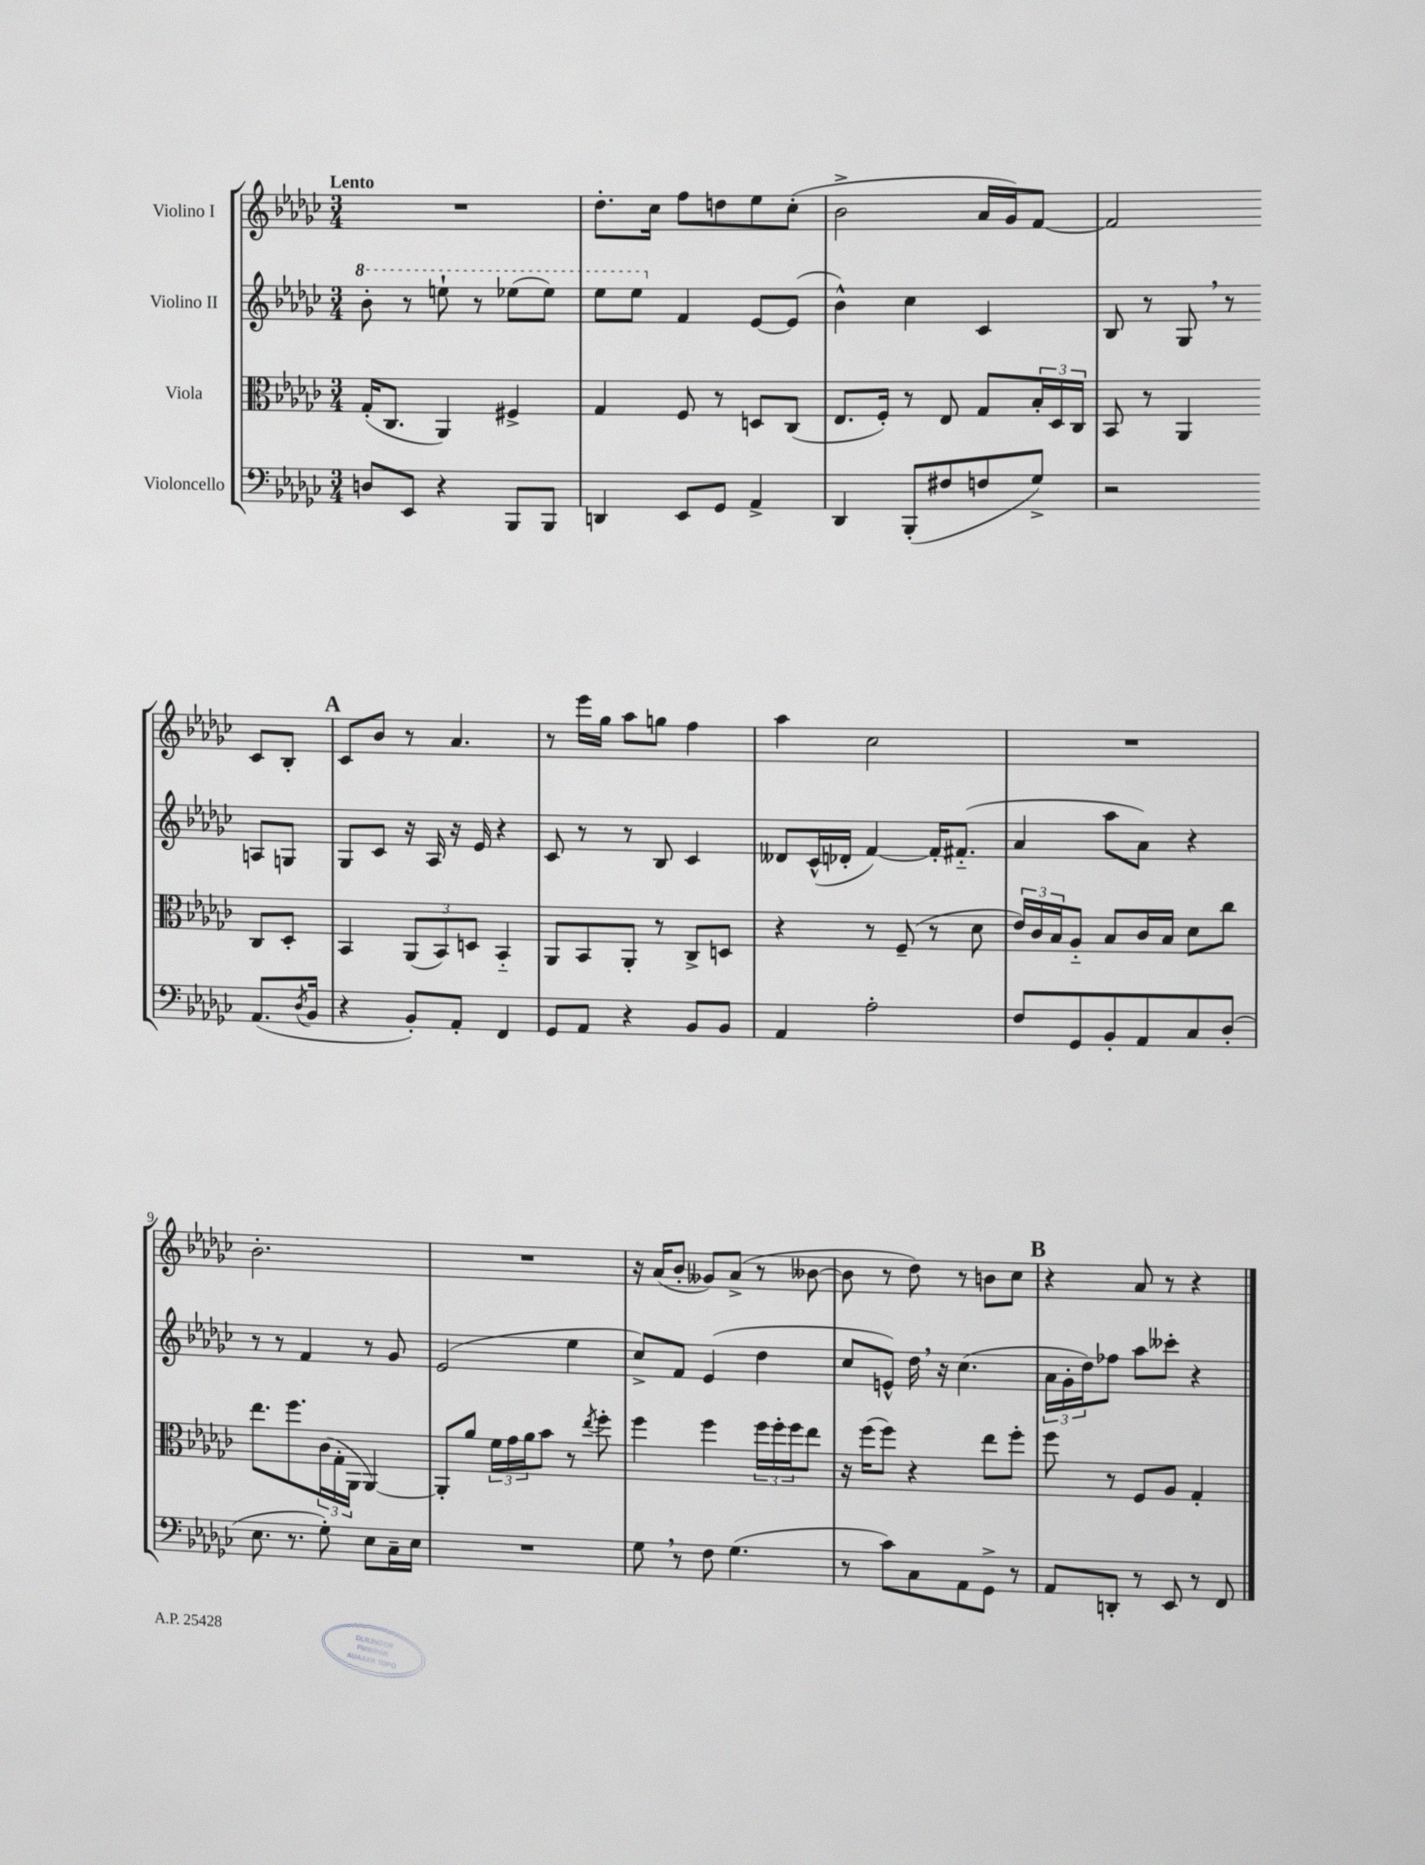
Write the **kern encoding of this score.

**kern	**kern	**kern	**kern
*part4	*part3	*part2	*part1
*staff4	*staff3	*staff2	*staff1
*I"Violoncello	*I"Viola	*I"Violino II	*I"Violino I
*clefF4	*clefC3	*clefG2	*clefG2
*k[b-e-a-d-g-c-]	*k[b-e-a-d-g-c-]	*k[b-e-a-d-g-c-]	*k[b-e-a-d-g-c-]
*M3/4	*M3/4	*M3/4	*M3/4
*	*	*8va	*
=1	=1	=1	=1
!	!	!	!LO:TX:a:B:t=Lento
8Dn/L	(16G-'/KL	8bb-'\	2.r
.	8.C-/J	.	.
8EE-/J	.	8r	.
4r	4AA-/)	8eeen`\	.
.	.	8r	.
8BBB-/L	4F#X^/	(8eee-X\L	.
8BBB-/J	.	8eee-\J)	.
=2	=2	=2	=2
4DDn/	4G-/	8eee-\L	8.dd-'\L
.	.	8eee-\J	.
.	.	.	16cc-\Jk
*	*	*X8va	*
8EE-/L	8F/	4f/	8ff\L
8GG-/J	8r	.	8ddn\
4AA-^/	8Dn/L	[8e-/L	8ee-\
.	(8C-/J	(8e-/J]	(8cc-'\J
=3	=3	=3	=3
4DD-/	8.E-/L	4b-^^\)	2b-^\
.	16F'/Jk)	.	.
(8BBB-'/L	8r	4cc-\	.
8F#X/	8E-/	.	.
8Fn/	8G-/L	4c-/	16a-/LL
.	.	.	16g-/J)
8G-^/J)	24B-'/L	.	[8f/J
.	24D-/	.	.
.	24C-/JJ	.	.
=4	=4	=4	=4
2r	8BB-/	8B-/	2f/]
.	8r	8r	.
.	4AA-/	8G-,/	.
.	.	8r	.
(8.AA-/L	8C-/L	8An/L	8c-/L
.	8D-'/J	8Gn/J	8B-'/J
8qD-/	.	.	.
16BB-/Jk	.	.	.
!!LO:LB:g=z
!!LO:REH:place=s1:t=A
=5	=5	=5	=5
4r	4BB-/	8G-/L	8c-/L
.	.	8c-/J	8b-/J
8BB-'/L)	(12AA-/L	16r	8r
.	.	16A-/	.
.	12BB-/)	.	.
8AA-'/J	.	16r	4.a-/
.	12Dn/J	.	.
.	.	16e-/	.
4FF/	4BB-/	4r	.
=6	=6	=6	=6
8GG-/L	8AA-/L	8c-/	8r
8AA-/J	8BB-/	8r	16eee-\LL
.	.	.	16gg-\JJ
4r	8AA-'/J	8r	8aa-\L
.	8r	8B-/	8ggn\J
8BB-/L	8C-^/L	4c-/	4ff\
8BB-/J	8Dn/J	.	.
=7	=7	=7	=7
4AA-/	4r	8d--X/L	4aa-\
.	.	(16c-^^/L	.
.	.	16d-X'/JJ	.
2A-'\	8r	[4f/)	2cc-\
.	(8F~/	.	.
.	8r	16f'/KL]	.
.	.	(8.f#X/J	.
.	8d-\	.	.
=8	=8	=8	=8
8F/L	24e-/LL)	4a-/	2.r
.	24c-/	.	.
.	24B-/J	.	.
8GG-/	8A-/J	.	.
8BB-'/	8B-/L	8aa-\L	.
8AA-/	16c-/L	8a-\J)	.
.	16B-/JJ	.	.
8C-/	8d-\L	4r	.
(8D-'/J	8cc-\J	.	.
!!LO:LB:g=z
=9	=9	=9	=9
8.E-\	8.ee-\L	8r	2.b-'\
.	.	8r	.
8.r	8.ff\	.	.
.	.	4f/	.
8G-'\)	(24c-\L	.	.
.	24G-'\	.	.
.	24AA-\JJ	.	.
8E-\L	[4AA-/)	8r	.
16C-~\L	.	8g-/	.
16E-\JJ	.	.	.
=10	=10	=10	=10
2.r	8AA-'/L]	(2e-/	2.r
.	8a-/J	.	.
.	24f\LL	.	.
.	24g-\	.	.
.	24a-\J	.	.
.	8b-\J	.	.
.	8r	4ee-\	.
.	8qee-/	.	.
.	8ff'\	.	.
=11	=11	=11	=11
8G-,\	4ff\	8cc-^/L)	16r
.	.	.	(16a-/KL
8r	.	8f/J	8b-'/J
8F\	4ff\	(4e-/	8g--X/L)
(4.G-\	.	.	(8a-^/J
.	24ff\LL	4dd-\	8r
.	24ff'\	.	.
.	24ff\J	.	.
.	8ee-\J	.	[8b--X\
=12	=12	=12	=12
8r	16r	8cc-/L	8b--\]
.	(16ff\KL	.	.
8c-\L)	8ff\J)	8en^^/J)	8r
8C-\	4r	16dd-,\	8dd-\)
.	.	16r	.
8AA-\	.	(4.cc-\	8r
8GG-^\J	8ee-\L	.	8bn\L
8r	8ff'\J	.	8cc-\J
!!LO:REH:place=s1:t=B
=13	=13	=13	=13
8AA-/L	8ff\	24a-\LL	4r
.	.	24g-'\	.
.	.	24dd-\J)	.
8DDn'/J	8r	8ff-X\J	.
8r	8F/L	8aa-\L	8a-/
8EE-/	8A-/J	8ccc--X'\J	8r
8r	4G-'/	4r	4r
8FF/	.	.	.
==	==	==	==
*-	*-	*-	*-
